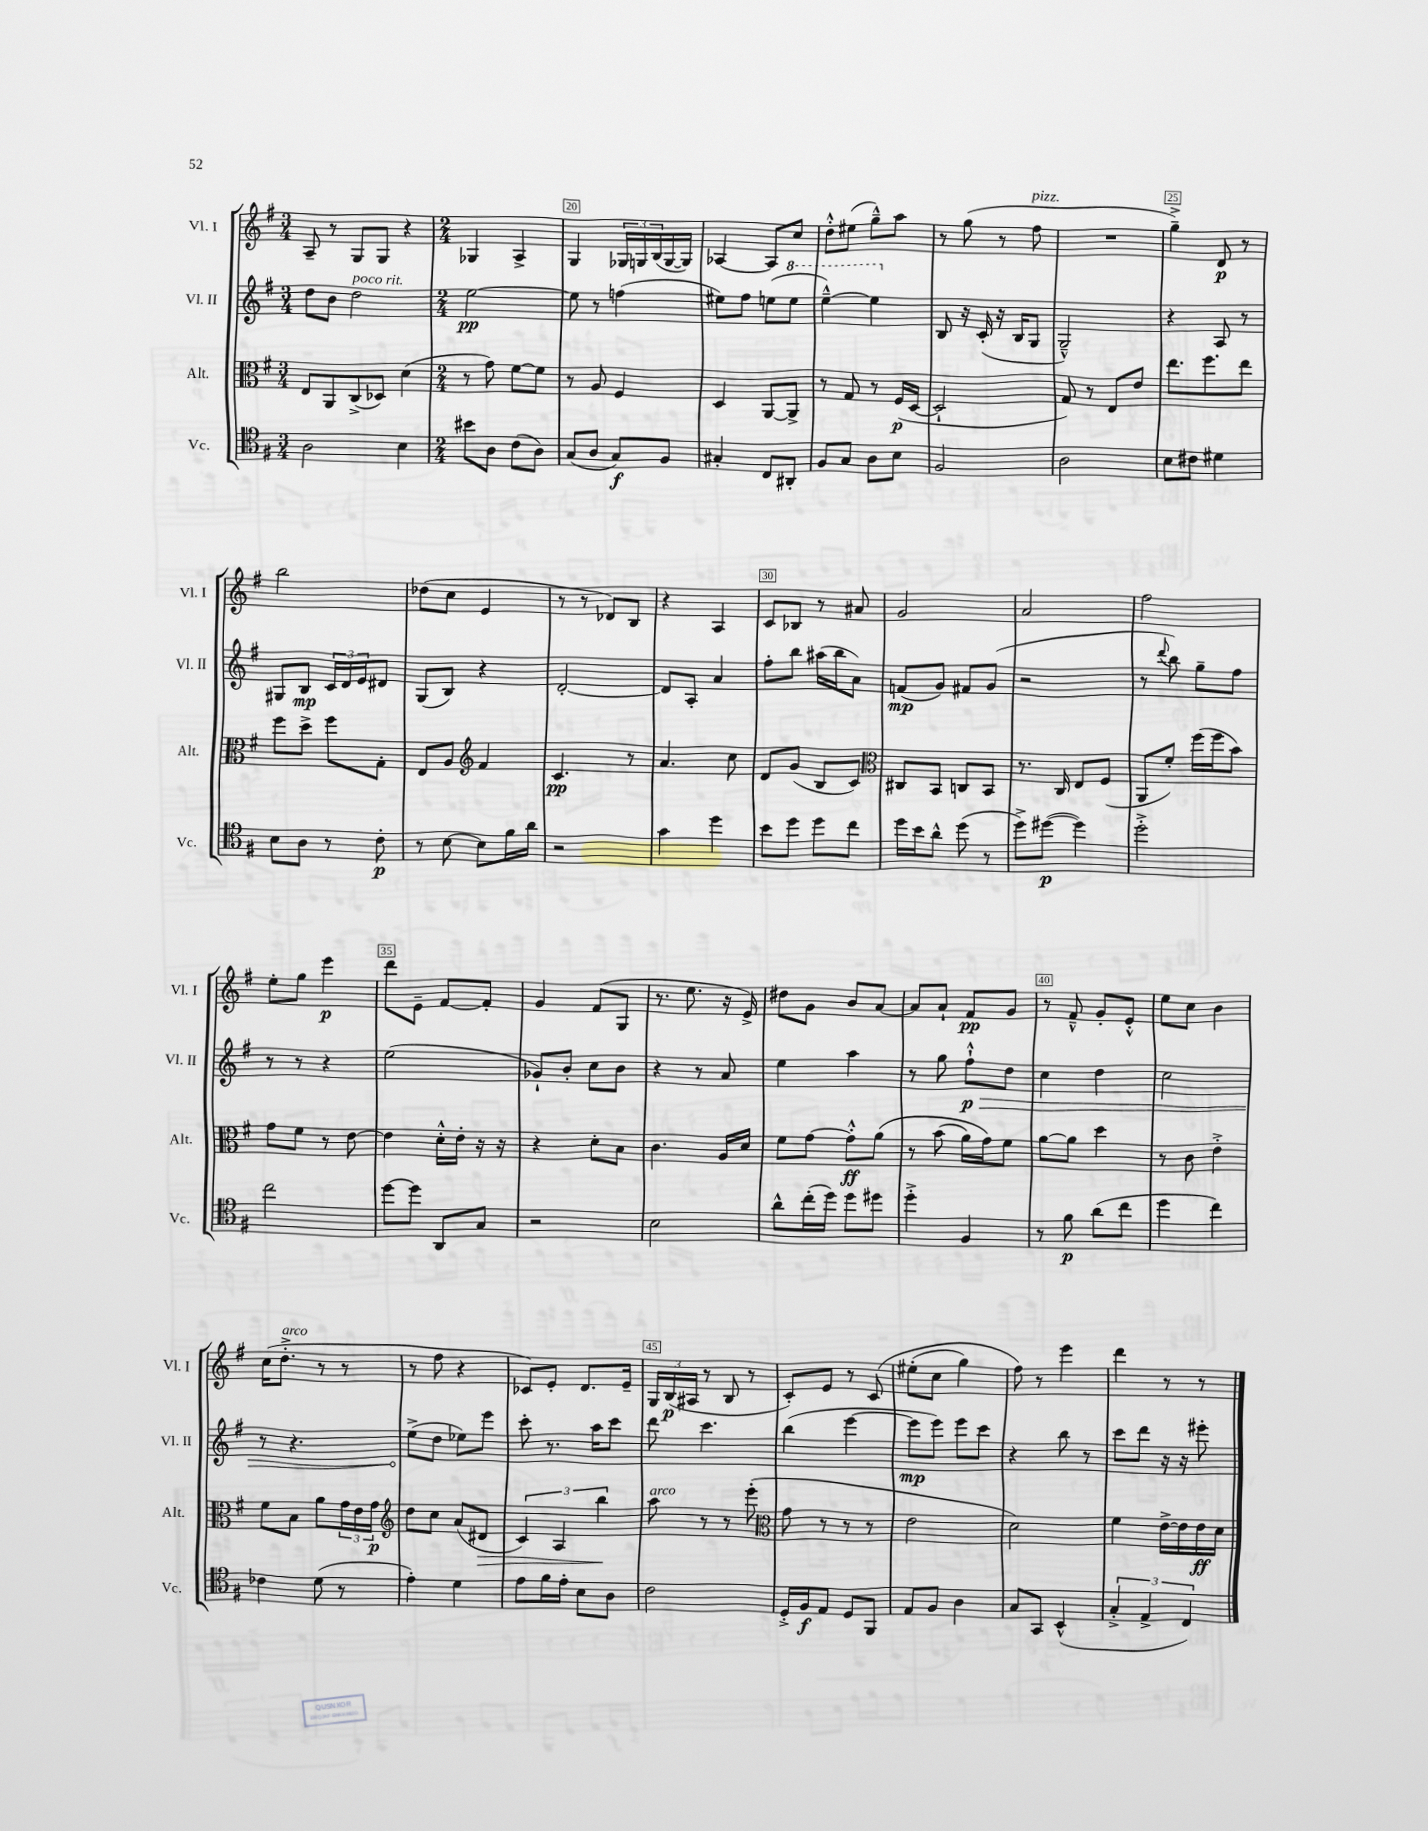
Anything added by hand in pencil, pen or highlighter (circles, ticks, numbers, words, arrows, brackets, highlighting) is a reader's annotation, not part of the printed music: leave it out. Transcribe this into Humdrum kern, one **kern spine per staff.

**kern	**kern	**kern	**kern
*staff4	*staff3	*staff2	*staff1
*clefC4	*clefC3	*clefG2	*clefG2
*k[f#]	*k[f#]	*k[f#]	*k[f#]
*M3/4	*M3/4	*M3/4	*M3/4
2A\	8E/L	8dd\L	8A~/
.	8AA/	8b\J	8r
.	(8C^/	2dd\	8G/L
.	8D-/J)	.	8G/J
4B\	(4d\	.	4r
=	=	=	=
*M2/4	*M2/4	*M2/4	*M2/4
8b#\L	8r	[2ee\	4G-/
8A\J	8g\)	.	.
(8c\L	[8f#\L	.	4A^/
8A\J)	8f#\]J	.	.
=	=	=	=
(8G/L	8r	8ee\]	4G/
8A/J	8A/	8r	.
8G/L)	4F#/	(4ff\	24G-/LL
.	.	.	24G/
.	.	.	(24B/
8F#/J	.	.	[16G/
.	.	.	16G/]JJ)
=	=	=	=
4G#'/	4D/	8ee#\L)	[4A-/
.	.	8ff#\J	.
8C/L	[8AA/L	(8ee\L	8A-/]L
8AA#'/J	8AA^/]J	8eee\J	8cc/J
=	=	=	=
8F#/L	8r	[4eee~^^\)	8dd'^^\L
8G/J	8G/	.	(8ee#\J
8A\L	8r	4eee\]	8gg~^^\L)
8B\J	(16F#/LL	.	8aa\J
.	[16D/JJ	.	.
=	=	=	=
2F#/	2D`/]	8B/	8r
.	.	16r	(8gg\
.	.	(16c'/	.
.	.	16r	8r
.	.	16B/LK	.
.	.	8G/J	8ff#\
=	=	=	=
2A\	8G/)	2G~^^/)	2r
.	8r	.	.
.	8E/L	.	.
.	8e/J	.	.
=	=	=	=
8B\L	8.ee\L	4r	4gg~^\)
8c#\J	.	.	.
.	8.ff#\	.	.
4d#\	.	8A/	8d/
.	8ee\J	8r	8r
=	=	=	=
8B\L	8ff#\L	8G#/L	2bb\
8A\J	8dd^\J	8B/J	.
8r	8ff#\L	24c/LL	.
.	.	24d/	.
.	.	24e/J	.
8c'\	8G'\J	8d#/J	.
=	=	=	=
8r	8E/L	(8G/L	(8dd-\L
[8B\	8A/J	8B/J)	8cc\J
*	*clefG2	*	*
8B\]L	4f#/	4r	4e/
16f#\L	.	.	.
16a\JJ	.	.	.
=	=	=	=
2r	4.c/	[2d'/	8r
.	.	.	8r
.	.	.	8d-/L)
.	8r	.	8B/J
=	=	=	=
4g\	4.a/	8d/]L	4r
.	.	8A'/J	.
4dd\	.	4a/	4A/
.	8cc\	.	.
=	=	=	=
8b\L	8d/L	8ff#'\L	8c/L
8dd\J	(8g/J	8bb\J	8B-/J
8dd\L	8B/L	(16aa#\LL	8r
.	.	16bb\J	.
8cc\J	8c/J)	8a\J)	8a#/
=	=	=	=
*	*clefC3	*	*
16dd\LL	8C#/L	(8f/L	2g/
16b\J	.	.	.
8a^^\J	8BB/J	8g/J)	.
(8dd\	8C/L	8f#/L	.
8r	8BB/J	(8g/J	.
=	=	=	=
8dd^\L)	8.r	2r	2a/
([8dd#\J	.	.	.
.	16C/	.	.
4dd#\])	8E/L	.	.
.	(8F#/J	.	.
=	=	=	=
2dd'^\	8AA/L	8r	2ff#\
.	.	8qqddd/	.
.	8f#'/J)	8bb\)	.
.	(16ff#\LL	8gg~\L	.
.	16ff#\J	.	.
.	8b\J)	8ff#\J	.
=	=	=	=
2cc\	8g\L	8r	8ee'\L
.	8f#\J	8r	8gg\J
.	8r	4r	4eee\
.	[8e\	.	.
=	=	=	=
[8dd\L	4e\]	(2ee\	8ddd\L
8dd\]J	.	.	8e~\J
8AA/L	16d'^^\LL	.	[8f#/L
.	16e'\JJ	.	.
8G/J	16r	.	8f#'/]J
.	16r	.	.
=	=	=	=
2r	4r	8g-`/L)	4g/
.	.	8b'/J	.
.	8d'\L	8cc\L	(8f#/L
.	8B\J	8b\J	8G/J
=	=	=	=
2B\	4.c\	4r	8.r
.	.	.	8.ee\
.	.	8r	.
.	16A/LL	8a/	16r
.	16d/JJ	.	16e^/)
=	=	=	=
8a^^\L	8f#\L	4ee\	8dd#\L
(16cc'\L	[8g\J	.	8g\J
16dd\JJ)	.	.	.
8dd\L	8g'^^\]L	4aa\	8b/L
8dd#\J	&(8a\J	.	[8a/J
=	=	=	=
4dd'^\	8r	8r	8a/]L
.	(8b\	8gg\	8a`/J
4F#/	16a\LL)	8ff#`^^\L	8f#/L
.	16g\J&)	.	.
.	8f#\J	8dd\J	8g/J
=	=	=	=
8r	[8a\L	4cc\	8r
8f#\	8a\]J	.	8f#~^^/
(8a\L	4dd\	4dd\	8g'/L
8cc\J	.	.	8e'^^/J
=	=	=	=
4dd\	8r	2cc\	8ee\L
.	8c\	.	8cc\J
4cc\)	4e'^\	.	4b\
=	=	=	=
4c-\	8f#\L	8r	(16cc\LK
.	.	.	8.dd'^\J
.	8B\J	4.r	.
(8d\	8a\L	.	8r
8r	24g\L	.	8r
.	24e\	.	.
.	24g\JJ	.	.
=	=	=	=
*	*clefG2	*	*
4e'\)	8dd\L	(8ee^\L	8r
.	8cc\J	8dd\J	8ff#\
4d\	(8a/L	8ee-\L)	4r
.	8d#/J	8eee\J	.
=	=	=	=
8e\L	6c/)	8ccc'\	8c-/L)
16f#\L	.	8.r	8e'/J
.	6A/	.	.
16e'\JJ	.	.	.
8B\L	.	.	8.d/L
.	.	16aa\LK	.
.	6bb\	.	.
8A\J	.	8ccc\J	.
.	.	.	16e~/Jk
=	=	=	=
2c\	8aa\	8ddd\	24G/LL
.	.	.	(24B/
.	.	.	24A#/JJ
.	8r	4.ccc\	8r
.	8r	.	8B/
.	(8eee'\	.	8r
=	=	=	=
*	*clefC3	*	*
16D'^/LL	8g\	(4bb\	8c'/L)
16F#/J	.	.	.
8E/J	8r	.	8e/J
8D/L	8r	[4eee\	8r
8FF#/J	8r	.	&(8c/
=	=	=	=
8E/L	2e\	8eee\]L	(8ee#'\L
8F#/J	.	8eee\J)	8cc\J
4A\	.	8eee\L	4gg\)
.	.	8ccc\J	.
=	=	=	=
8G/L	2d\)	4r	8ff#\&)
8GG/J	.	.	8r
(4BB^^/	.	8bb\	4eee\
.	.	8r	.
=	=	=	=
6G'^/	4f#\	8ccc\L	4ddd\
.	.	8ddd\J	.
6E^/	.	.	.
.	[16e^\LL	16r	8r
.	16e\]	16r	.
6C/)	.	.	.
.	16e\	8eee#'\	8r
.	16d\JJ	.	.
==	==	==	==
*-	*-	*-	*-
